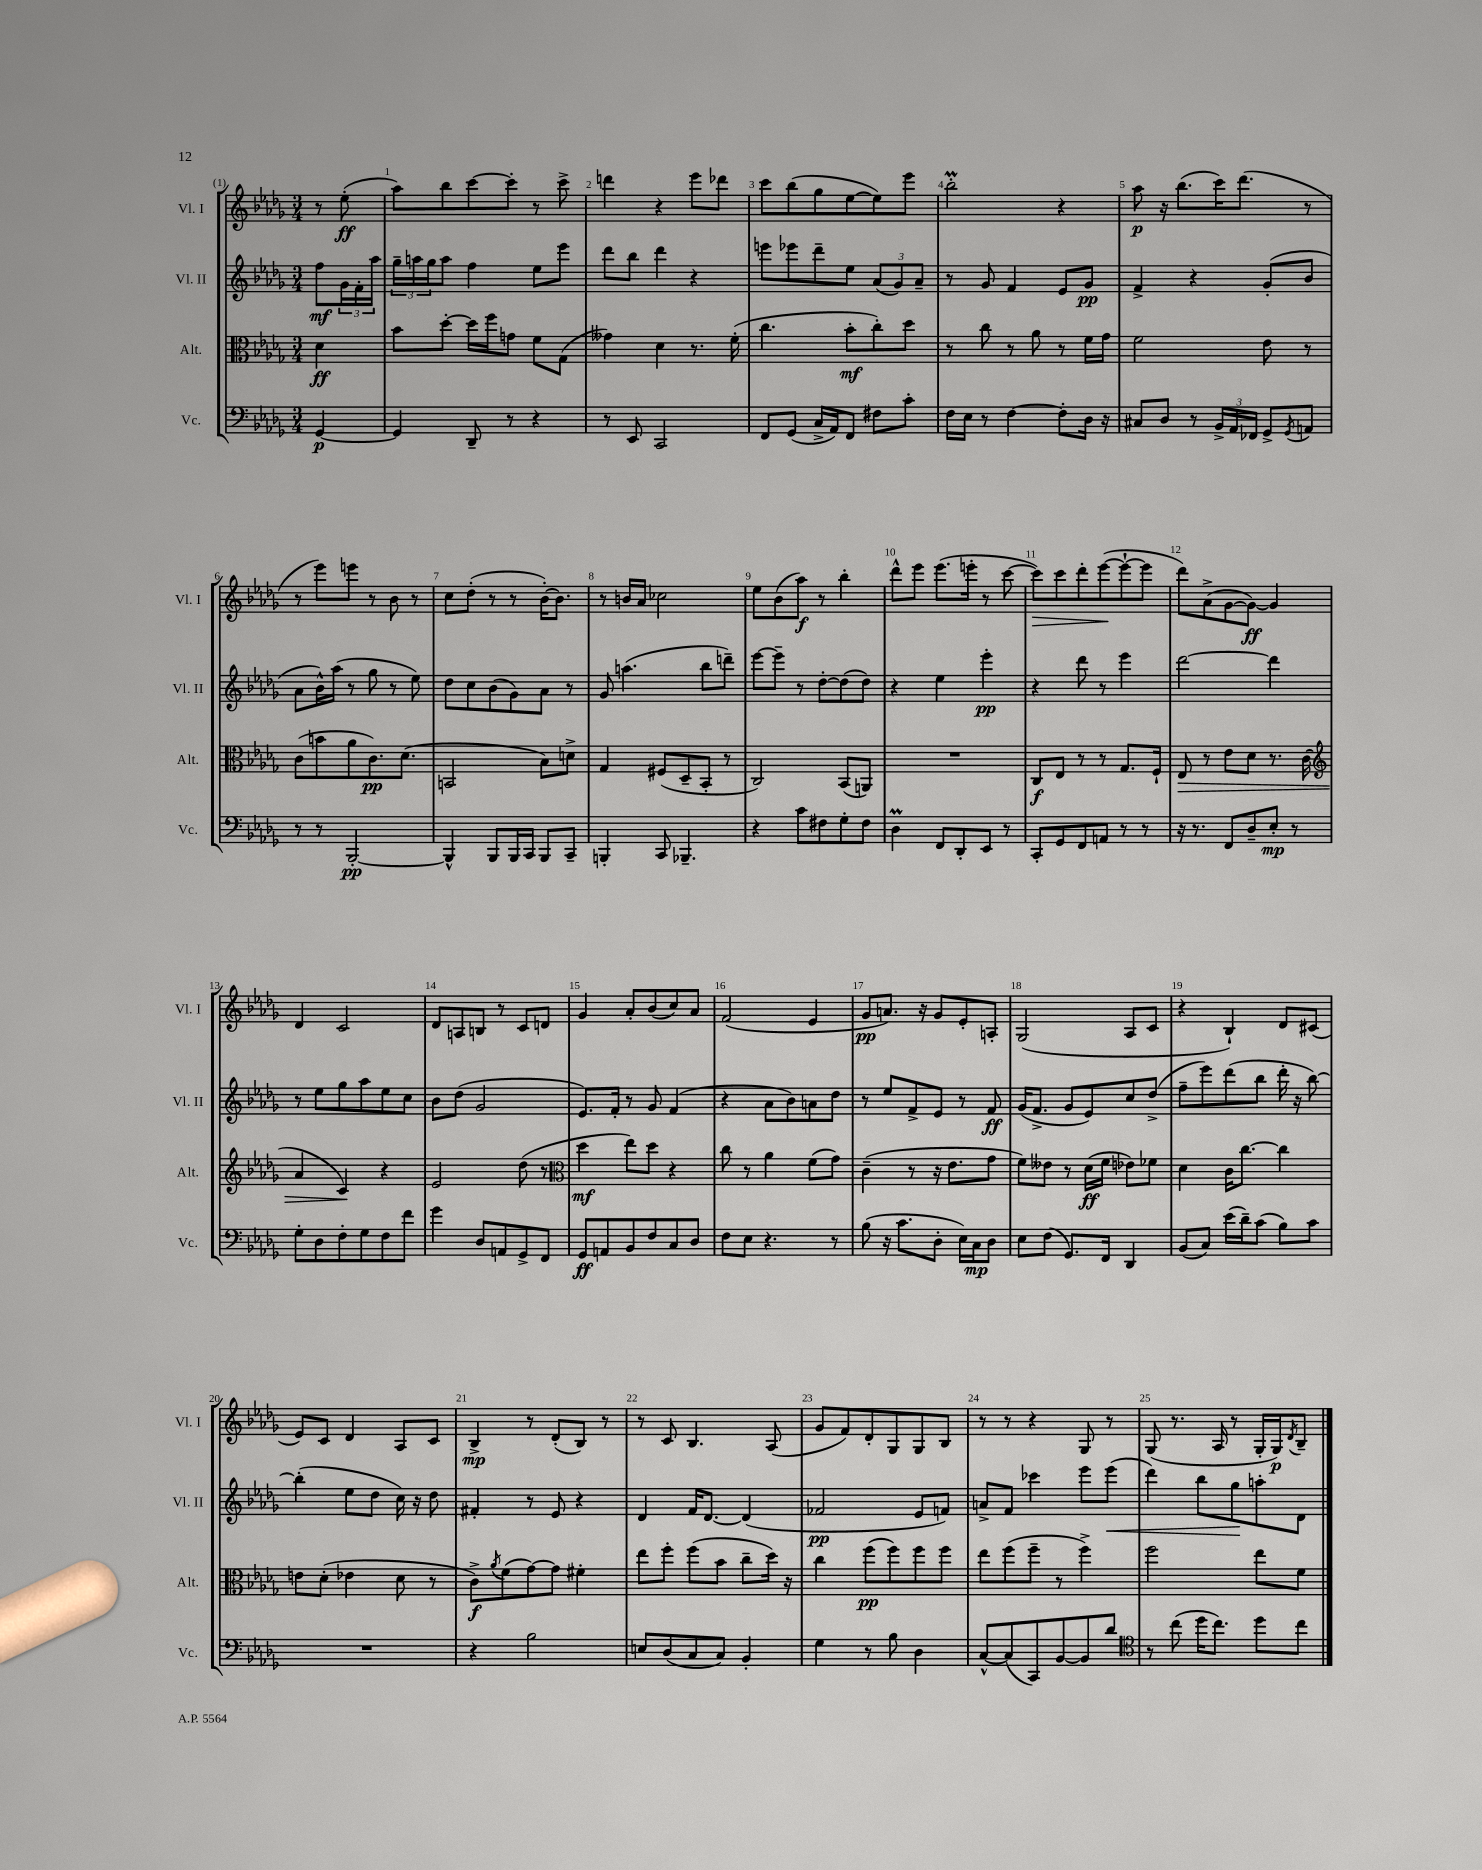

**kern	**kern	**kern	**kern
*staff4	*staff3	*staff2	*staff1
*clefF4	*clefC3	*clefG2	*clefG2
*k[b-e-a-d-g-]	*k[b-e-a-d-g-]	*k[b-e-a-d-g-]	*k[b-e-a-d-g-]
*M3/4	*M3/4	*M3/4	*M3/4
[4GG-	4d-	8ff	8r
.	.	24g-	(8ee-'
.	.	24f'	.
.	.	24aa-	.
=	=	=	=
4GG-]	8b-	24gg-~	8aa-)
.	.	24aa	.
.	.	24gg-	.
.	[8dd-'	8aa	8bb-
8DD-~	16dd-]	4ff	[8ccc
.	16ff	.	.
8r	8g	.	8ccc']
4r	8f	8ee-	8r
.	(8G-	8eee-	8ccc^
=	=	=	=
8r	4g--)	8ddd-	4ddd
8EE-	.	8bb-	.
2CC	4d-	4ddd-	4r
.	8.r	4r	8eee-
.	.	.	8ddd-
.	(16f'	.	.
=	=	=	=
8FF	4.cc	8eee	8ccc
(8GG-	.	8eee-	(8bb-
16C^	.	8ddd-~	8gg-
16AA-)	.	.	.
8FF	8b-'	8ee-	[8ee-
8F#	8cc')	(12a-	8ee-])
.	.	12g-)	.
8c'	8dd-	.	8eee-
.	.	12a-~	.
=	=	=	=
16F	8r	8r	2bb-'
16E-	.	.	.
8r	8cc	8g-	.
[4F	8r	4f	.
.	8a-	.	.
8F']	8r	8e-	4r
16D-	16f	8g-	.
16r	16g-	.	.
=	=	=	=
8C#	2f	4f^	8aa-
8D-	.	.	16r
.	.	.	(8.bb-
8r	.	4r	.
24BB-^	.	.	16ccc)
24AA-	.	.	.
.	.	.	(8.ddd-
24FF-	.	.	.
8GG-^	8e-	(8g-'	.
8qGG-	.	.	.
8AA	8r	8b-	8r
=	=	=	=
8r	(8c	8a-	8r
8r	8b	16b-^^)	8eee-)
.	.	(16aa-	.
[2BBB-'	8a-	8r	8eee
.	8.c)	8gg-	8r
.	.	8r	8b-
.	(8.d-	.	.
.	.	8ee-)	8r
=	=	=	=
4BBB-^^]	2BB	8dd-	8cc
.	.	8cc	(8dd-'
8BBB-	.	(8b-	8r
16BBB-	.	8g-)	8r
16CC	.	.	.
8BBB-	8B-)	8a-	[16b-')
.	.	.	8.b-]
8CC~	8d^	8r	.
=	=	=	=
4BBB'	4G-	8g-	8r
.	.	(4.aa	16b
.	.	.	16a-
8CC	(8F#	.	2cc-
4.BBB-~	8D-~	.	.
.	8BB-'	8bb-	.
.	8r	8ddd~)	.
=	=	=	=
4r	2C)	[8eee-	8ee-
.	.	8eee-~]	(8b-
8c	.	8r	8aa-)
8F#	.	[8dd-'	8r
8G-'	(8BB-	(8dd-]	4bb-'
8F#	8AA)	8dd-)	.
=	=	=	=
4D-	2.r	4r	8ddd-^^
.	.	.	8eee-
8FF	.	4ee-	(8.eee-
8DD-'	.	.	.
.	.	.	16eee'
8EE-	.	4eee-'	8r
8r	.	.	[8ccc
=	=	=	=
8CC'	8C	4r	8ccc])
8GG-	8E-	.	8ccc
8FF	8r	8ddd-	8ddd-'
8AA	8r	8r	([8eee-
8r	8.G-	4eee-	8eee-`_
8r	.	.	8eee-]
.	16F`	.	.
=	=	=	=
16r	8E-	[2ddd-	8ddd-)
8.r	.	.	.
.	8r	.	(8a-^
8FF	8e-	.	[8g-
8D-~	8d-	.	8g-_)
8E-'	8.r	4ddd-]	4g-]
8r	.	.	.
.	(16c	.	.
=	=	=	=
*	*clefG2	*	*
8G-'	4a-	8r	4d-
8D-	.	8ee-	.
8F'	4c)	8gg-	2c
8G-	.	8aa-	.
8F	4r	8ee-	.
8f	.	8cc	.
=	=	=	=
4g-	2e-	8b-	8d-
.	.	(8dd-	8A
8D-	.	2g-	8B
8AA	.	.	8r
8GG-^	(8dd-	.	8c
8FF	8r	.	8d
=	=	=	=
*	*clefC3	*	*
8GG-	4dd-	8.e-)	4g-
8AA	.	.	.
.	.	16f'	.
8BB-	8ee-)	8r	8a-'
8F	8dd-	8g-	(8b-
8C	4r	(4f	8cc)
8D-	.	.	8a-
=	=	=	=
8F	8cc	4r	(2f
8E-	8r	.	.
4.r	4a-	8a-	.
.	.	8b-)	.
.	(8f	8a	4e-
8r	8g-)	8dd-	.
=	=	=	=
(8B-	(4c~	8r	8g-
16r	.	8ee-	8.a)
8.c	.	.	.
.	8r	8f^	.
.	.	.	16r
8D-'	16r	8e-	8g-
.	8.e-	.	.
16E-)	.	8r	8e-'
16C	.	.	.
8D-	8g-	8f	8A'
=	=	=	=
8E-	8f)	(16g-	(2G-
.	.	8.f^	.
(8F	8e--	.	.
8.GG-)	8r	8g-	.
.	(16d-	8e-)	.
16FF	16f	.	.
4DD-	8e-)	8cc	8A-
.	8f-	(8dd-^	8c
=	=	=	=
(8BB-	4d-	8ff~	4r
8C)	.	8eee-)	.
(16e-	16c	(8ddd-	4B-`)
16d-~)	[8.cc	.	.
(8c	.	8bb-	.
8B-)	4cc]	16ddd-'	8d-
.	.	16r	.
8c	.	[8bb-)	(8c#
=	=	=	=
2.r	8e	(4bb-']	8e-)
.	(8d-'	.	8c
.	4e-	8ee-	4d-
.	.	8dd-	.
.	8d-	16cc)	8A-
.	.	16r	.
.	8r	8dd-	8c
=	=	=	=
4r	8c^)	4f#'	4B-^
.	8qa-	.	.
.	(8f	.	.
2B-	[8g-)	8r	8r
.	8g-]	8e-	(8d-'
.	4f#'	4r	8B-)
.	.	.	8r
=	=	=	=
8E	8ee-	4d-	8r
(8D-	8ff'	.	8c
8C	(8ff	16f	4.B-
.	.	[8.d-	.
8C)	8b-	.	.
4BB-'	8cc~	(4d-]	.
.	16dd-)	.	(8A-
.	16r	.	.
=	=	=	=
4G-	4cc	2f-	8g-
.	.	.	8f)
8r	(8ff	.	8d-'
8B-	8ff)	.	8G-
4D-	8ff	8e-	8G-
.	8ff	8f)	8B-
=	=	=	=
[8C^^	8ee-	8a^	8r
(8C]	(8ff	8f	8r
8CC)	8ff~	4ccc-	4r
[8BB-	8r	.	.
8BB-]	4ff^)	8eee-	8G-
8d-	.	(8eee-	8r
=	=	=	=
*clefC4	*	*	*
8r	2ff	4ddd-)	(8G-
(8cc	.	.	8.r
16dd-	.	8bb-	.
8.cc)	.	.	16A-
.	.	8gg-	8r
8dd-	8ee-	8aa'	16G-'
.	.	.	16G-)
.	.	.	8qd-
8cc	8f	8d-	8B-~
==	==	==	==
*-	*-	*-	*-
